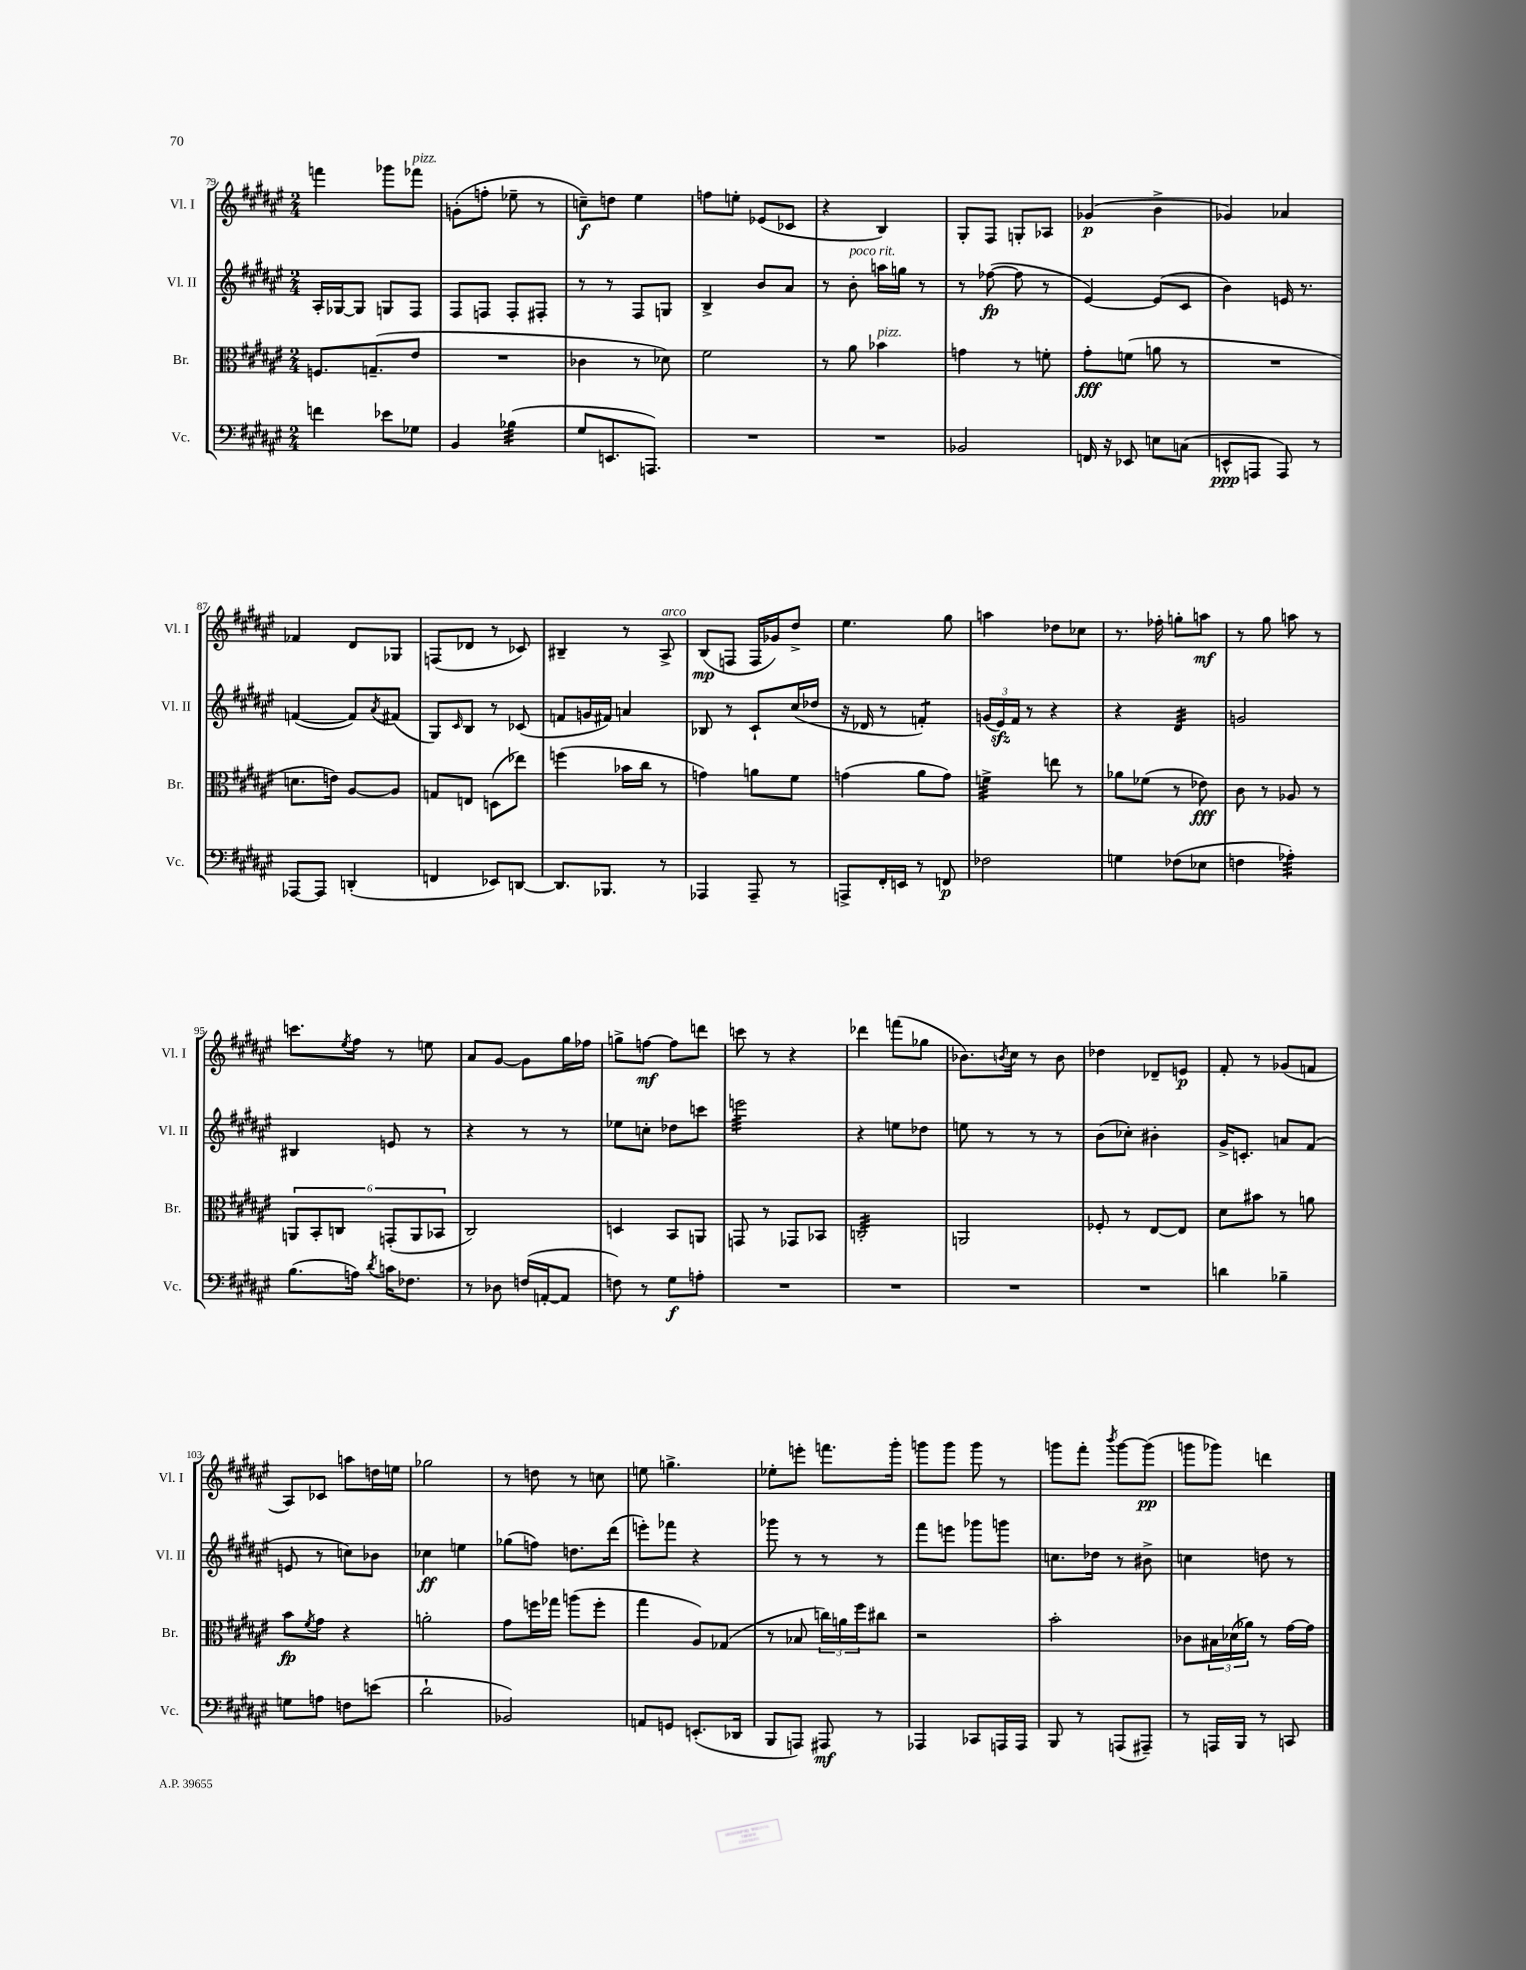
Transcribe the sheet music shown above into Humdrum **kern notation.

**kern	**kern	**kern	**kern
*staff4	*staff3	*staff2	*staff1
*clefF4	*clefC3	*clefG2	*clefG2
*k[f#c#g#d#a#e#]	*k[f#c#g#d#a#e#]	*k[f#c#g#d#a#e#]	*k[f#c#g#d#a#e#]
*M2/4	*M2/4	*M2/4	*M2/4
4f	8.F	16A#'	4fff
.	.	[16G-	.
.	.	8G-]	.
.	(8.G~	.	.
8e-	.	8G	8ggg-
8G-	8e#	8F#	8fff-
=	=	=	=
4BB	2r	8F#	(8g'
.	.	8F	8ff'
(4B-	.	8F'	8ee-~
.	.	8F#'	8r
=	=	=	=
8G#	4c-	8r	8cc~)
8.EE	.	8r	8dd
.	8r	8F#	4ee#
8.AAA)	.	.	.
.	8d-)	8G	.
=	=	=	=
2r	2f#	4B^	8ff
.	.	.	8ee'
.	.	8b	(8e-
.	.	8a#	8c-
=	=	=	=
2r	8r	8r	4r
.	8a#	8b'	.
.	4b-	16aa	4B)
.	.	16gg	.
.	.	8r	.
=	=	=	=
2BB-	4g	8r	8G#'
.	.	([8ff-	8F#
.	8r	8ff-]	8G'
.	8f'	8r	8A-
=	=	=	=
16FF	8g#'	[4e#)	(4g-
16r	.	.	.
8EE-	(8f	.	.
8E	8a	(8e#]	4b^
(8C	8r	8c#	.
=	=	=	=
8EE^^	2r	4b)	4g-)
8AAA	.	.	.
8AAA)	.	16e	4a-
.	.	8.r	.
8r	.	.	.
=	=	=	=
[8AAA-	8.d	([4f	4f-
8AAA-]	.	.	.
.	16e)	.	.
(4DD'	[8A#	8f])	8d#
.	.	8qa#	.
.	8A#]	(8f#	8G-
=	=	=	=
4FF	8G	8G#)	(8F
.	.	16qqc#	.
.	8E	8B	8d-
8EE-)	(8D	8r	8r
[8DD	8ee-)	(8c-	8c-)
=	=	=	=
8.DD]	(4ff	8f	4B#~
.	.	16g	.
8.BBB-	.	16f#)	.
.	16b-	4a	8r
.	16cc#	.	.
8r	8r	.	8A#^
=	=	=	=
4AAA-	4g)	8B-	(8B
.	.	8r	8F
8AAA-~	8a	8c#`	16F
.	.	.	16g-)
8r	8f#	(16cc#	8dd#^
.	.	16dd-	.
=	=	=	=
8AAA^	(4g	16r	4.ee#
.	.	16d-	.
16FF#'	.	8r	.
16EE	.	.	.
8r	8a#	4f')	.
8FF	8g)	.	8gg#
=	=	=	=
2F-	4f^	(24g	4aa
.	.	24e#)	.
.	.	24f#	.
.	.	8r	.
.	8ee	4r	8dd-
.	8r	.	8cc-
=	=	=	=
4G	8a-	4r	8.r
.	(8f-	.	.
.	.	.	16ff-'
(8F-	8r	4d#	8gg'
8E-	8e-)	.	8aa
=	=	=	=
4F	8c#	2g	8r
.	8r	.	8gg#
4A-')	8A-	.	8aa
.	8r	.	8r
=	=	=	=
(8.B	12AA	4B#	8.ccc
.	12BB'	.	.
.	12C	.	.
.	.	.	8qee#
16A)	.	.	16ff#
8qd#	.	.	.
16c	(12GG'	8e	8r
8.F-	.	.	.
.	12AA	.	.
.	.	8r	8ee
.	12BB-	.	.
=	=	=	=
8r	2C#)	4r	8a#
8D-	.	.	[8g#
(16F	.	8r	8g#]
[16AA'	.	.	.
8AA]	.	8r	16gg#
.	.	.	16ff-
=	=	=	=
8F)	4D	8ee-	8gg^
8r	.	8cc'	[8ff
8G#	8BB	8dd-	8ff]
8A'	8AA	8ccc	8ddd
=	=	=	=
2r	8GG	2eee	8ccc
.	8r	.	8r
.	8GG-	.	4r
.	8BB-	.	.
=	=	=	=
2r	2C'	4r	4ddd-
.	.	8ee	(8fff
.	.	8dd-	8gg-
=	=	=	=
2r	2AA	8ee	8.b-)
.	.	8r	.
.	.	.	8qb
.	.	.	16cc#
.	.	8r	8r
.	.	8r	8b
=	=	=	=
2r	8F-'	(8b	4dd-
.	8r	8cc-')	.
.	[8E#	4b#'	8d-~
.	8E#]	.	8e
=	=	=	=
4d	8d#	16g#^	8f#'
.	.	8.c'	.
.	8b#	.	8r
4B-~	8r	8a	(8g-
.	8a	(8f#	8f
=	=	=	=
8G	8b	8e	8A#)
.	8qf#	.	.
8A	8g#	8r	8c-
8F	4r	8cc)	8aa
(8e	.	8b-	16dd
.	.	.	16ee
=	=	=	=
2d#`	2a'	4cc-	2gg-
.	.	4ee	.
=	=	=	=
2BB-)	8g#	(8gg-	8r
.	16ff	8ff)	8dd
.	16gg-	.	.
.	(8aa	8.dd	8r
.	8ff'	.	8cc
.	.	(16ddd#	.
=	=	=	=
8AA	4gg#	8eee')	8ee
8GG	.	8fff-	4.gg^
(8.EE'	8A#)	4r	.
.	(8G-	.	.
16DD-	.	.	.
=	=	=	=
8BBB	8r	8ggg-	8ee-'
8AAA)	8B-	8r	8eee'
8AAA#	24cc)	8r	8.fff
.	24a	.	.
.	24ff#	.	.
8r	8cc#	8r	.
.	.	.	16ggg#'
=	=	=	=
4AAA-	2r	8fff#	8ggg
.	.	8eee	8ggg
8CC-	.	8ggg-	8ggg
16AAA	.	8ggg	8r
16AAA	.	.	.
=	=	=	=
8BBB	2b'	8.cc	8ggg
8r	.	.	8fff#'
.	.	16dd-	.
.	.	.	8qbbb
(8AAA	.	8r	[8ggg
8AAA#~)	.	8b#^	(8ggg]
=	=	=	=
8r	8c-	4cc	8ggg
16AAA	24B#	.	8ggg-)
.	(24d-	.	.
16BBB	.	.	.
.	24a-)	.	.
8r	8r	8dd	4ddd
8CC	[16g#	8r	.
.	16g#]	.	.
==	==	==	==
*-	*-	*-	*-
